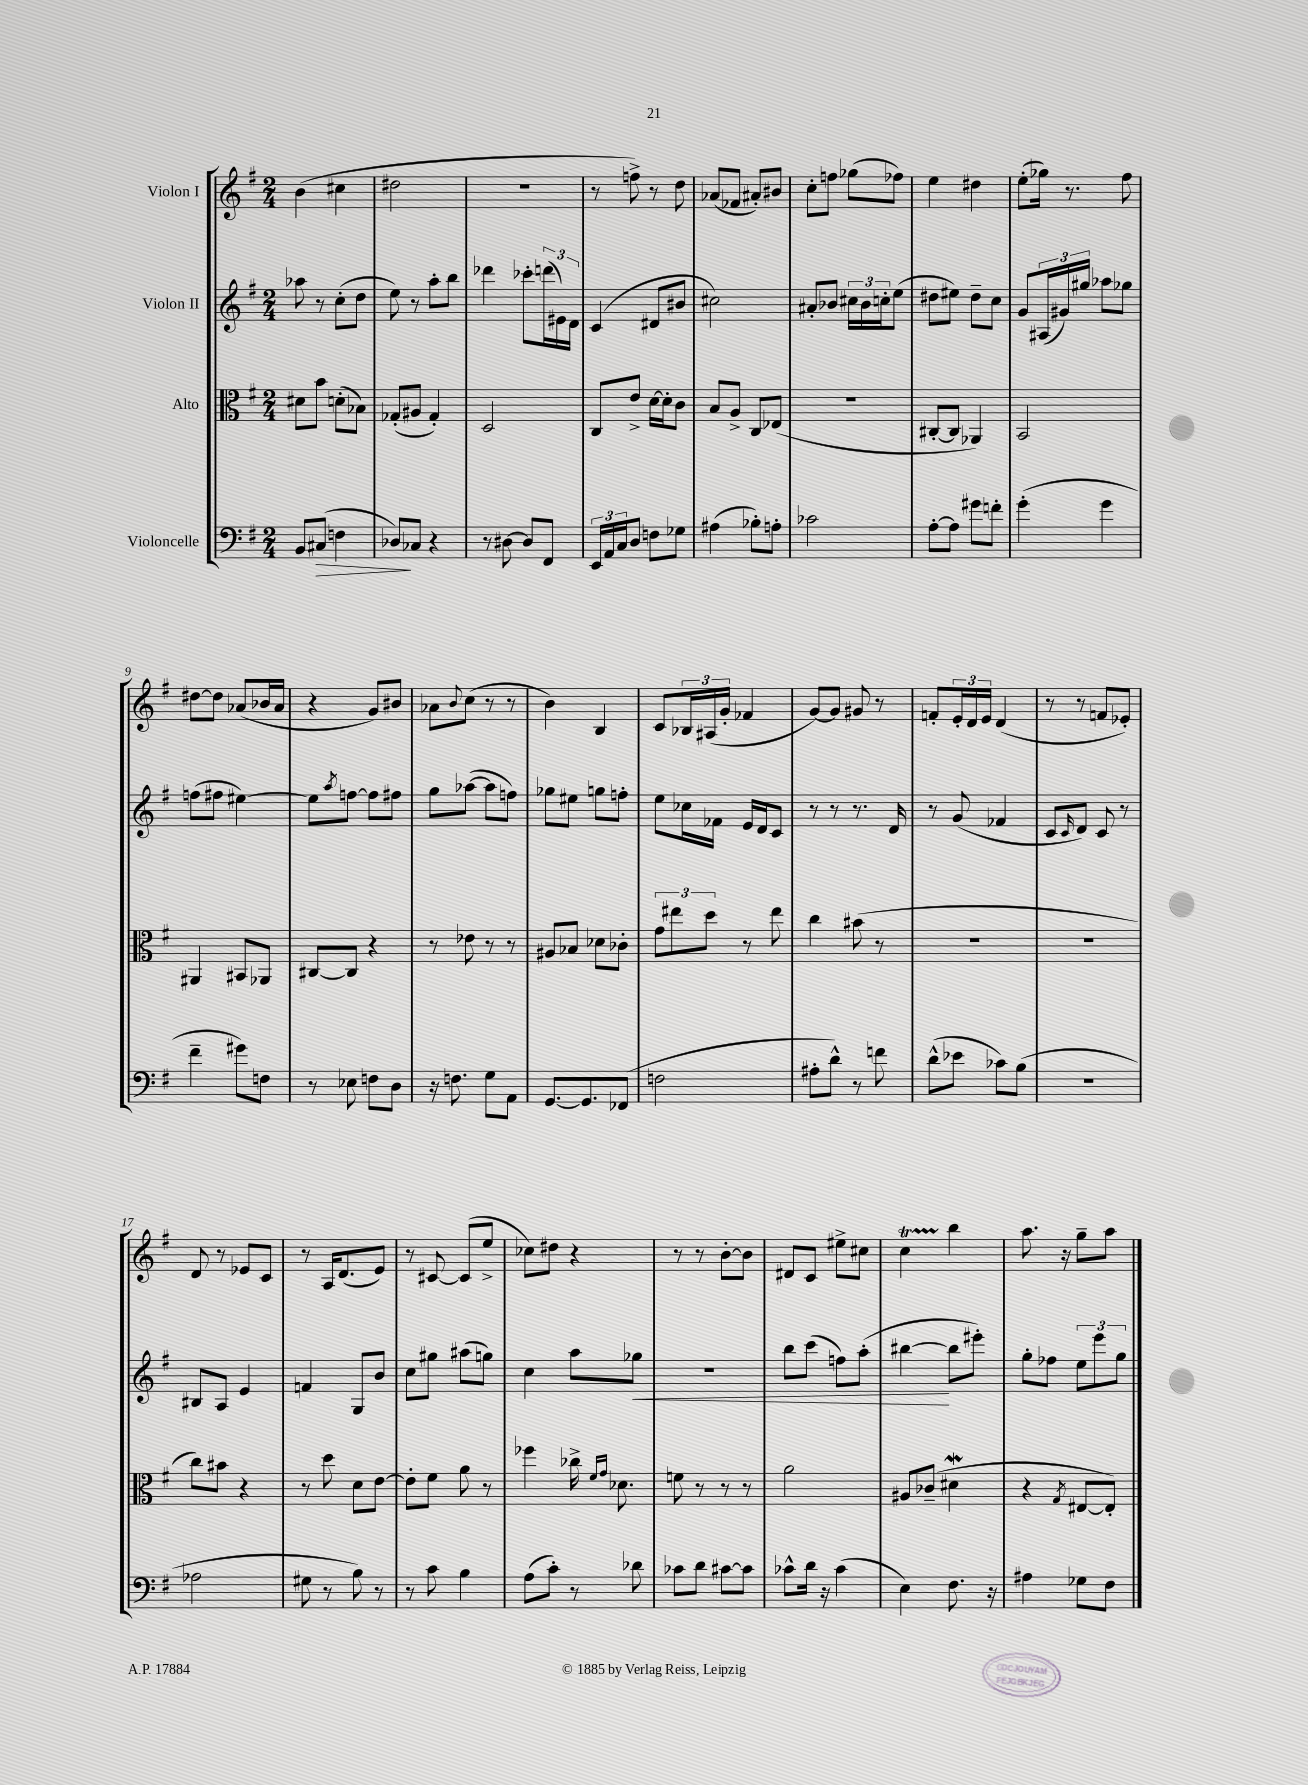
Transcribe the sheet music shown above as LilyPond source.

<<
\new StaffGroup <<
\new Staff = "s0" \with { instrumentName = "Violon I" } {
    \clef treble \key g \major \numericTimeSignature \time 2/4
    b'4( cis''4 |
    dis''2 |
    R2 |
    r8 f''8->) r8 d''8 |
    aes'8( fes'8 ais'8-.) bis'8 |
    c''8-. f''8 ges''8( fes''8) |
    e''4 dis''4 |
    e''8-.( ges''16) r8. fis''8 |
    dis''8~ dis''8 aes'8( bes'16 aes'16 |
    r4 g'8) bis'8 |
    aes'8 \appoggiatura { b'8 } c''8( r8 r8 |
    b'4) b4 |
    c'8 \tuplet 3/2 { bes16 ais16( g'16-. } fes'4 |
    g'8~) g'8 gis'8 r8 |
    f'8-. \tuplet 3/2 { e'16-. d'16 e'16 } d'4( |
    r8 r8 f'8 ees'8-.) |
    d'8 r8 ees'8 c'8 |
    r8 a16 d'8.( e'8) |
    r8 cis'8~ cis'8( e''8-> |
    ces''8) dis''8 r4 |
    r8 r8 b'8~-. b'8 |
    dis'8 c'8 eis''8-> cis''8 |
    c''4\startTrillSpan b''4\stopTrillSpan |
    a''8. r16 g''8-- a''8 \bar "|." |
}
\new Staff = "s1" \with { instrumentName = "Violon II" } {
    \clef treble \key g \major \numericTimeSignature \time 2/4
    aes''8 r8 c''8-.( d''8 |
    e''8) r8 a''8-. b''8 |
    des'''4 ces'''8-. \tuplet 3/2 { d'''16( eis'16) d'16 } |
    c'4( dis'8 bis'8 |
    cis''2) |
    ais'8-. bes'8 \tuplet 3/2 { cis''16 bes'16 c''16-. } e''8( |
    dis''8 eis''8) dis''8-- c''8 |
    g'8 \tuplet 3/2 { ais16( gis'16) gis''16 } aes''8 ges''8 |
    f''8( fis''8 eis''4~) |
    eis''8 \acciaccatura { a''8 } f''8~ f''8 fis''8 |
    g''8 aes''8~( aes''8 f''8) |
    ges''8 eis''8 g''8 f''8-. |
    e''8 ces''16 fes'16 e'16 d'16 c'8 |
    r8 r8 r8. d'16 |
    r8 g'8( fes'4 |
    c'8 \grace { c'16 } d'8) c'8 r8 |
    bis8 a8 e'4 |
    f'4 g8 b'8 |
    c''8 gis''8 ais''8( g''8) |
    c''4 a''8 ges''8\< |
    r2 |
    b''8 c'''8( f''8) a''8-.( |
    bis''4~\! bis''8 eis'''8-.) |
    g''8-. fes''8 \tuplet 3/2 { e''8 e'''8 g''8 } \bar "|." |
}
\new Staff = "s2" \with { instrumentName = "Alto" } {
    \clef alto \key g \major \numericTimeSignature \time 2/4
    dis'8 b'8 d'8-.( bes8) |
    ges8-.( ais8 ges4-.) |
    d2 |
    c8 e'8-> d'16~ d'16-. c'8 |
    b8 a8-> c8 ees8( |
    R2 |
    cis8~-. cis8 aes,4) |
    b,2 |
    ais,4 bis,8 aes,8 |
    cis8~ cis8 r4 |
    r8 ees'8 r8 r8 |
    ais8 bes8 des'8 ces'8-. |
    \tuplet 3/2 { g'8 eis''8 d''8 } r8 eis''8 |
    c''4 bis'8( r8 |
    R2 |
    R2 |
    c''8) bis'8 r4 |
    r8 d''8 d'8 e'8~ |
    e'8-. fis'8 a'8 r8 |
    fes''4 ces''16-> \grace { fis'16 g'16 } des'8. |
    f'8 r8 r8 r8 |
    a'2 |
    ais8 ces'8--( dis'4\mordent |
    r4 \acciaccatura { g8 } eis8~ eis8-.) \bar "|." |
}
\new Staff = "s3" \with { instrumentName = "Violoncelle" } {
    \clef bass \key g \major \numericTimeSignature \time 2/4
    b,8 cis8\>( f4 |
    des8\!) ces8 r4 |
    r8 dis8~ dis8 fis,8 |
    \tuplet 3/2 { e,16 a,16 c16 } d8 f8 ges8 |
    ais4( bes8-.) a8-. |
    ces'2 |
    a8~-. a8 gis'8 f'8-. |
    g'4-.( g'4 |
    fis'4-- gis'8) f8 |
    r8 ees8 f8 d8 |
    r16 f8. g8 a,8 |
    g,8.~ g,8. fes,8( |
    f2 |
    ais8-. d'8-^) r8 f'8 |
    d'8-^( ees'8 ces'8) b8( |
    R2 |
    aes2 |
    gis8 r8 b8) r8 |
    r8 c'8 b4 |
    a8( c'8-.) r8 des'8 |
    ces'8 d'8 cis'8~ cis'8 |
    ces'8-^ d'16 r16 ces'4( |
    e4) fis8. r16 |
    ais4 ges8 fis8 \bar "|." |
}
>>
>>
